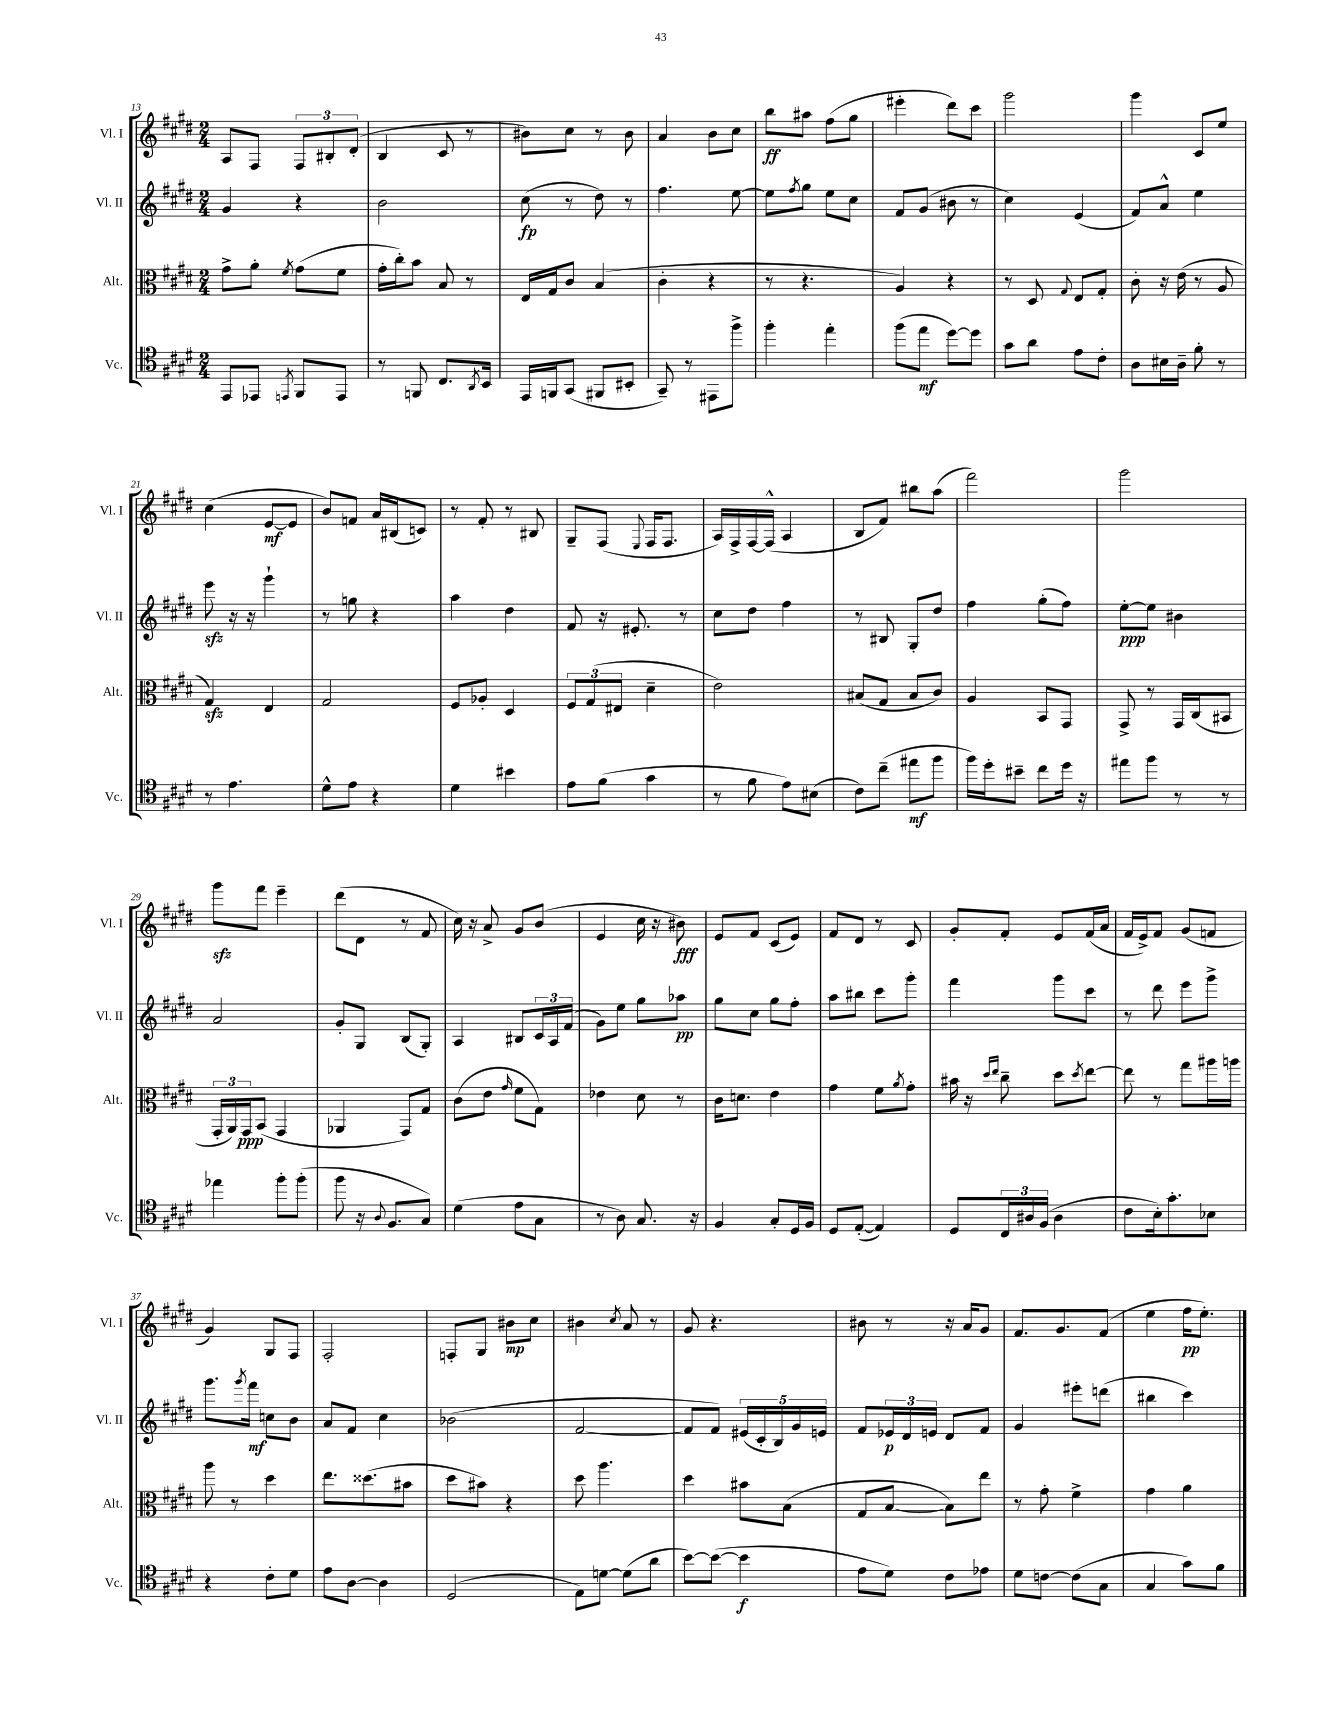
<<
\new StaffGroup <<
\new Staff = "s0" \with { instrumentName = "Vl. I" shortInstrumentName = "Vl. I" } {
    \clef treble \key e \major \numericTimeSignature \time 2/4
    a8 fis8 \tuplet 3/2 { fis8 bis8-. dis'8-.( } |
    b4 cis'8 r8 |
    bis'8) cis''8 r8 bis'8 |
    a'4 b'8 cis''8 |
    b''8\ff ais''8 fis''8( gis''8 |
    eis'''4-. dis'''8) cis'''8 |
    gis'''2 |
    gis'''4 cis'8 e''8 |
    cis''4( e'8~\mf e'8 |
    b'8) f'8 a'16 bis16( c'8) |
    r8 fis'8-. r8 bis8 |
    gis8-- fis8( \appoggiatura { e8 } fis16 fis8. |
    a16) fis16-> fis16~ fis16-^( a4 |
    b8 fis'8) bis''8 a''8( |
    fis'''2) |
    gis'''2 |
    gis'''8\sfz fis'''8 e'''4-- |
    dis'''8( dis'8 r8 fis'8 |
    cis''16) r16 a'8-> gis'8 b'8( |
    e'4 cis''16 r16 bis'8\fff) |
    e'8 fis'8 cis'8( e'8) |
    fis'8 dis'8 r8 cis'8 |
    gis'8-. fis'8-. e'8 fis'16( a'16 |
    fis'16 e'16->) fis'8 gis'8( f'8 |
    gis'4) gis8 fis8 |
    fis2-. |
    f8-. gis8 bis'8\mp cis''8 |
    bis'4 \acciaccatura { cis''8 } a'8 r8 |
    gis'8 r4. |
    bis'8 r8 r16 a'16 gis'8 |
    fis'8. gis'8. fis'8( |
    e''4 fis''16\pp e''8.-.) \bar "|." |
}
\new Staff = "s1" \with { instrumentName = "Vl. II" shortInstrumentName = "Vl. II" } {
    \clef treble \key e \major \numericTimeSignature \time 2/4
    gis'4 r4 |
    b'2 |
    cis''8\fp( r8 dis''8) r8 |
    fis''4. e''8~ |
    e''8 \acciaccatura { fis''8 } gis''8 e''8 cis''8 |
    fis'8 gis'8( bis'8 r8 |
    cis''4) e'4( |
    fis'8) a'8-^ e''4 |
    e'''8\sfz r16 r16 gis'''4-! |
    r8 g''8 r4 |
    a''4 dis''4 |
    fis'8 r16 eis'8.-. r8 |
    cis''8 dis''8 fis''4 |
    r8 bis8 gis8-. dis''8 |
    fis''4 gis''8-.( fis''8) |
    e''8~-.\ppp e''8 bis'4 |
    a'2 |
    gis'8-. gis8 b8( gis8-.) |
    a4 bis8 \tuplet 3/2 { cis'16 a16 fis'16( } |
    gis'8) e''8 gis''8 aes''8\pp |
    gis''8 cis''8 gis''8 fis''8-. |
    a''8 bis''8 cis'''8 gis'''8-. |
    fis'''4 gis'''8 cis'''8 |
    r8 dis'''8 e'''8 gis'''8-> |
    gis'''8. \acciaccatura { gis'''8 } fis'''16\mf c''8 b'8 |
    a'8 fis'8 cis''4 |
    bes'2( |
    fis'2~ |
    fis'8 fis'8) \tuplet 5/4 { eis'16( cis'16-. b16) gis'16 e'16 } |
    fis'8 \tuplet 3/2 { ees'16\p dis'16 e'16 } dis'8 fis'8 |
    gis'4 eis'''8-. d'''8( |
    bis''4 cis'''4) \bar "|." |
}
\new Staff = "s2" \with { instrumentName = "Alt." shortInstrumentName = "Alt." } {
    \clef alto \key e \major \numericTimeSignature \time 2/4
    gis'8-> a'8-. \acciaccatura { fis'8 } gis'8( fis'8 |
    gis'16-. cis''16-.) b'8 b8 r8 |
    e16 gis16 cis'8 b4( |
    cis'4-. r4 |
    r8 r4. |
    a4) r4 |
    r8 dis8 \appoggiatura { gis8 } e8 gis8-. |
    cis'8-. r16 e'16( r8 a8 |
    gis4\sfz) e4 |
    gis2 |
    fis8 aes8-. dis4 |
    \tuplet 3/2 { fis8 gis8( eis8 } dis'4-- |
    e'2) |
    bis8( gis8 bis8 cis'8) |
    a4 b,8 gis,8 |
    gis,8-> r8 gis,16 cis16( bis,8 |
    \tuplet 3/2 { gis,16-. a,16) gis,16\ppp } b,8( gis,4 |
    aes,4 gis,8) gis8 |
    cis'8( e'8 \grace { gis'16 } fis'8 gis8) |
    ees'4 dis'8 r8 |
    cis'16 d'8. e'4 |
    gis'4 fis'8 \acciaccatura { a'8 } gis'8-. |
    bis'16 r16 \grace { dis''16 e''16 } cis''8-- dis''8 \acciaccatura { dis''8 } e''8~ |
    e''8 r8 gis''8 ais''16 a''16 |
    a''8 r8 dis''4 |
    e''8. disis''8.( bis'8 |
    dis''8 bis'8) r4 |
    dis''8 a''4. |
    dis''4 bis'8 b8( |
    gis8 b8~ b8) e''8 |
    r8 gis'8-. fis'4-> |
    gis'4 a'4 \bar "|." |
}
\new Staff = "s3" \with { instrumentName = "Vc." shortInstrumentName = "Vc." } {
    \clef tenor \key e \major \numericTimeSignature \time 2/4
    e,8 ees,8 \acciaccatura { e,8 } fis,8 e,8 |
    r8 f,8 cis8. \acciaccatura { a,8 } b,16 |
    e,16 f,16 gis,8( fis,8 bis,8-. |
    gis,8--) r8 eis,8 fis''8-> |
    fis''4-. e''4-. |
    fis''8( e''8\mf dis''8~) dis''8 |
    gis'8 a'8 e'8 cis'8-. |
    a8 bis16 a16-- fis'8-. r8 |
    r8 e'4. |
    dis'8-^ e'8 r4 |
    dis'4 bis'4 |
    e'8 fis'8( gis'4 |
    r8 fis'8 e'8) bis8( |
    cis'8) cis''8--( eis''8\mf fis''8 |
    fis''16) dis''16-. bis'8-- cis''8 dis''16 r16 |
    eis''8 fis''8 r8 r8 |
    ees''4 fis''8-. fis''8-.( |
    fis''8 r16 \appoggiatura { a8 } fis8. gis8) |
    dis'4( e'8 gis8 |
    r8 a8) gis8. r16 |
    fis4 gis8-. dis16 fis16 |
    dis8 e8~-.( e4) |
    dis8 \tuplet 3/2 { cis16 ais16 fis16( } ais4 |
    cis'8 b16-.) gis'8.-. bes8 |
    r4 cis'8-. dis'8 |
    e'8 a8~ a4 |
    dis2( |
    e8) d'8~ d'8( a'8 |
    b'8~) b'8~( b'4\f |
    e'8 dis'8) cis'8 ees'8 |
    dis'8 c'8~ c'8( gis8 |
    gis4 gis'8) fis'8 \bar "|." |
}
>>
>>
\layout { \context { \Score currentBarNumber = #13 } }
